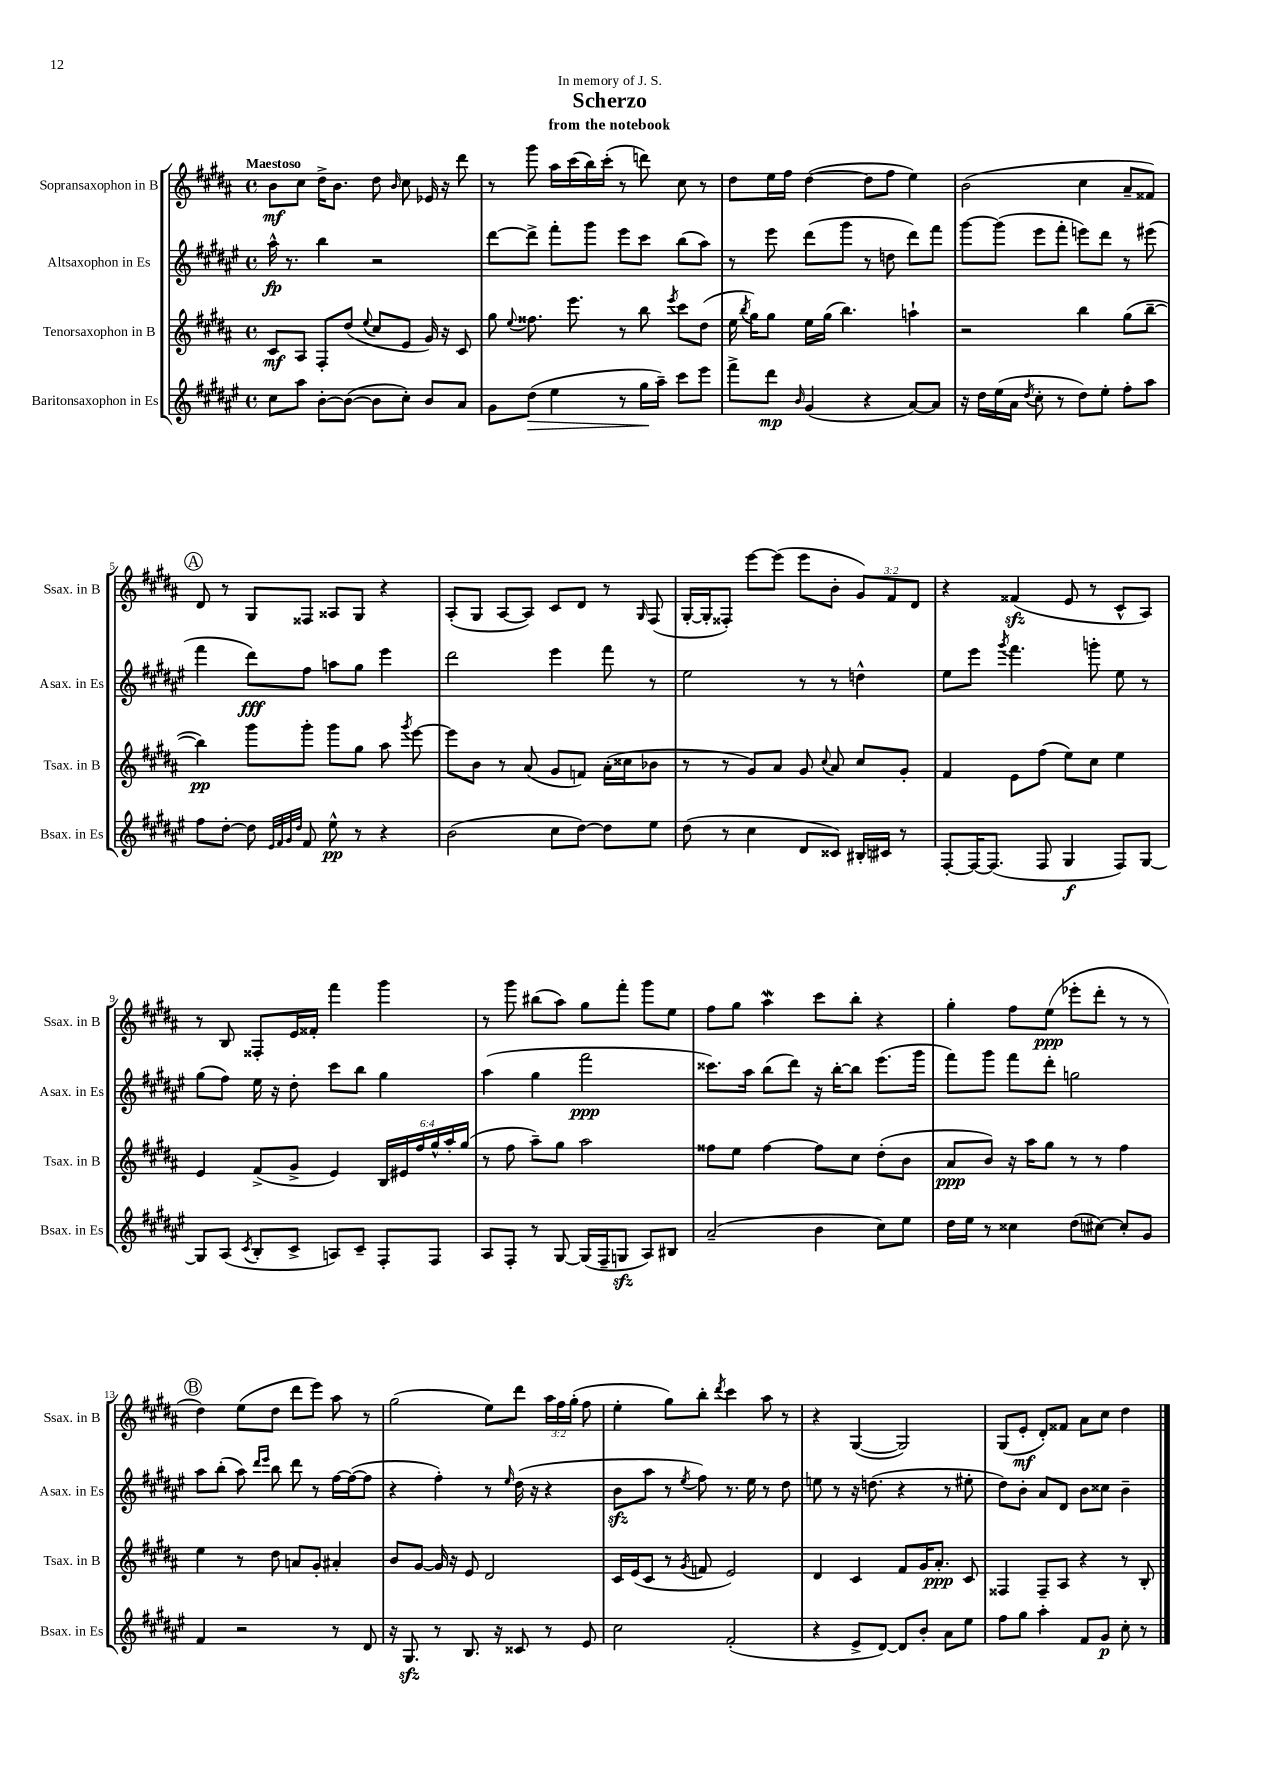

**kern	**dynam	**kern	**dynam	**kern	**dynam	**kern	**dynam
*part4	*part4	*part3	*part3	*part2	*part2	*part1	*part1
*staff4	*staff4	*staff3	*staff3	*staff2	*staff2	*staff1	*staff1
*I"Baritonsaxophon in Es	*	*I"Tenorsaxophon in B	*	*I"Altsaxophon in Es	*	*I"Sopransaxophon in B	*
*I'Bsax. in Es	*	*I'Tsax. in B	*	*I'Asax. in Es	*	*I'Ssax. in B	*
*clefG2	*	*clefG2	*	*clefG2	*	*clefG2	*
*k[f#c#g#d#a#e#]	*	*k[f#c#g#d#a#]	*	*k[f#c#g#d#a#e#]	*	*k[f#c#g#d#a#]	*
*M4/4	*	*M4/4	*	*M4/4	*	*M4/4	*
*met(c)	*	*met(c)	*	*met(c)	*	*met(c)	*
=1	=1	=1	=1	=1	=1	=1	=1
!	!	!	!	!	!	!LO:TX:a:B:t=Maestoso	!
8cc#\L	.	8c#/L	mf	16aa#^^\	fp	8b\L	mf
.	.	.	.	8.r	.	.	.
8aa#\J	.	8A#/J	.	.	.	8cc#\J	.
[8b'\L	.	8F#'/L	.	4bb\	.	16dd#^\KL	.
.	.	.	.	.	.	8.b\J	.
(8b\J_	.	(8dd#/J	.	.	.	.	.
.	.	8qqee/	.	.	.	.	.
8b\L]	.	8cc#/L	.	2r	.	8dd#\	.
.	.	.	.	.	.	16qqb/	.
8cc#'\J)	.	8e/J	.	.	.	8cc#\	.
8b/L	.	16g#/)	.	.	.	16e-X/	.
.	.	16r	.	.	.	16r	.
8a#/J	.	8c#/	.	.	.	8ddd#\	.
=2	=2	=2	=2	=2	=2	=2	=2
8g#\L	.	8gg#\	.	[8ddd#\L	.	8r	.
.	.	8qqee/	.	.	.	.	.
!	!LO:HP:b	!	!	!	!	!	!
(8dd#\J	>	8.ff##X\	.	8ddd#^\J]	.	8ggg#\	.
4ee#\	.	.	.	8fff#'\L	.	16aa#\LL	.
.	.	8.eee\	.	.	.	(16ccc#\	.
.	.	.	.	8ggg#\J	.	16bb\)	.
.	.	.	.	.	.	(16ccc#'\JJ	.
8r	.	8r	.	8eee#\L	.	8r	.
16gg#\LL	.	8bb\	.	8ccc#\J	.	8dddn\)	.
16aa#~\JJ)	]	.	.	.	.	.	.
.	.	8qeee/	.	.	.	.	.
8ccc#\L	.	8ccc#\L	.	(8bb\L	.	8cc#\	.
8eee#\J	.	(8dd#\J	.	8aa#\J)	.	8r	.
=3	=3	=3	=3	=3	=3	=3	=3
8fff#^\L	.	16ee\	.	8r	.	8dd#\L	.
.	.	8qbb/	.	.	.	.	.
.	.	16gg#\KL)	.	.	.	.	.
8ddd#\J	mp	8gg#\J	.	8eee#\	.	16ee\L	.
.	.	.	.	.	.	16ff#\JJ	.
16qqb/	.	.	.	.	.	.	.
(4g#/	.	16ee\LL	.	(8ddd#\L	.	([4dd#\	.
.	.	(16gg#\JJ	.	.	.	.	.
.	.	4.bb\)	.	8ggg#\J	.	.	.
4r	.	.	.	8r	.	8dd#\L]	.
.	.	.	.	8ddn\	.	8ff#\J	.
[8a#/L)	.	4aan`\	.	8ddd#\L)	.	4ee\)	.
8a#/J]	.	.	.	8fff#\J	.	.	.
=4	=4	=4	=4	=4	=4	=4	=4
16r	.	2r	.	[8ggg#\L	.	(2b\	.
16dd#\LL	.	.	.	.	.	.	.
(16ee#\	.	.	.	(8ggg#\J]	.	.	.
16a#\JJ	.	.	.	.	.	.	.
8qdd#/	.	.	.	.	.	.	.
8cc#'\	.	.	.	8eee#\L	.	.	.
8r	.	.	.	8fff#'\J	.	.	.
8dd#\L)	.	4bb\	.	8eeen\L)	.	4cc#\	.
8ee#'\J	.	.	.	8ddd#\J	.	.	.
8ff#'\L	.	(8gg#\L	.	8r	.	8a#~/L	.
8aa#\J	.	[8bb~\J	.	(8eee#X\	.	8f##X/J)	.
!!LO:LB:g=z
!!LO:REH:place=s1:t=A
=5	=5	=5	=5	=5	=5	=5	=5
8ff#\L	.	4bb\])	pp	4fff#\	.	8d#/	.
[8dd#'\J	.	.	.	.	.	8r	.
8dd#\]	.	8ggg#\L	.	8ddd#\L)	fff	8G#/L	.
32qqe#/LLL	.	.	.	.	.	.	.
32qqf#/	.	.	.	.	.	.	.
32qqg#/	.	.	.	.	.	.	.
32qqdd#/JJJ	.	.	.	.	.	.	.
8f#/	.	8ggg#'\J	.	8ff#\J	.	8F##X/J	.
8ee#^^\	pp	8ggg#\L	.	8aan\L	.	8A##X/L	.
8r	.	8gg#\J	.	8gg#\J	.	8G#/J	.
4r	.	8aa#\	.	4eee#\	.	4r	.
.	.	8qggg#/	.	.	.	.	.
.	.	[8eee\	.	.	.	.	.
=6	=6	=6	=6	=6	=6	=6	=6
(2b\	.	8eee\L]	.	2ddd#\	.	(8A#'/L	.
.	.	8b\J	.	.	.	8G#/J	.
.	.	8r	.	.	.	[8A#/L	.
.	.	(8a#/	.	.	.	8A#/J])	.
8cc#\L	.	8g#/L	.	4eee#\	.	8c#/L	.
[8dd#\J)	.	8fn/J)	.	.	.	8d#/J	.
8dd#\L]	.	(16a#'\LL	.	8fff#\	.	8r	.
.	.	16cc##X\J	.	.	.	.	.
.	.	.	.	.	.	16qqG#/	.
8ee#\J	.	8b-X\J	.	8r	.	(8F#/	.
=7	=7	=7	=7	=7	=7	=7	=7
(8dd#\	.	8r	.	2ee#\	.	[16G#'/LL	.
.	.	.	.	.	.	16G#'/J]	.
8r	.	8r	.	.	.	8F##X'/J)	.
4cc#\	.	8g#/L)	.	.	.	[8eee\L	.
.	.	8a#/J	.	.	.	(8eee\J]	.
8d#/L	.	8g#/	.	8r	.	8eee\L	.
.	.	8qqcc#/	.	.	.	.	.
8c##X/J)	.	8a#/	.	8r	.	8b'\J	.
16B#X'/LL	.	8cc#/L	.	4ddn^^\	.	12g#/L)	.
16c#X/JJ	.	.	.	.	.	.	.
.	.	.	.	.	.	12f#/	.
8r	.	8g#'/J	.	.	.	.	.
.	.	.	.	.	.	12d#/J	.
=8	=8	=8	=8	=8	=8	=8	=8
[8F#'/L	.	4f#/	.	8ee#\L	.	4r	.
16F#/K_	.	.	.	8eee#\J	.	.	.
(8.F#/J]	.	.	.	.	.	.	.
.	.	.	.	8qggg#/	.	.	.
.	.	8e\L	.	4.fff#\	.	(4f##Xzz/	.
8F#/	.	(8ff#\J	.	.	.	.	.
4G#/	f	8ee\L)	.	.	.	8e/	.
.	.	8cc#\J	.	8gggn'\	.	8r	.
8F#/L)	.	4ee\	.	8ee#\	.	8c#^^/L	.
[8G#/J	.	.	.	8r	.	8A#/J)	.
!!LO:LB:g=z
=9	=9	=9	=9	=9	=9	=9	=9
8G#/L]	.	4e/	.	(8gg#\L	.	8r	.
(8A#/J	.	.	.	8ff#\J)	.	8B/	.
8qc#/	.	.	.	.	.	.	.
8B'/L	.	(8f#^/L	.	16ee#\	.	8F##X'/L	.
.	.	.	.	16r	.	.	.
8c#^/J	.	8g#^/J	.	8dd#'\	.	16e/L	.
.	.	.	.	.	.	16f##X'/JJ	.
8An/L)	.	4e/)	.	8ccc#\L	.	4fff#\	.
8c#~/J	.	.	.	8bb\J	.	.	.
8F#'/L	.	24B/LL	.	4gg#\	.	4ggg#\	.
.	.	24e#X/	.	.	.	.	.
.	.	24ff#/	.	.	.	.	.
8F#/J	.	24gg#^^/	.	.	.	.	.
.	.	24aa#'/	.	.	.	.	.
.	.	(24gg#/JJ	.	.	.	.	.
=10	=10	=10	=10	=10	=10	=10	=10
8A#/L	.	8r	.	(4aa#\	.	8r	.
8F#'/J	.	8ff#\	.	.	.	8ggg#\	.
8r	.	8aa#~\L)	.	4gg#\	.	(8bb#X\L	.
[8G#/	.	8gg#\J	.	.	.	8aa#\J)	.
(16G#/LL]	.	2aa#\	.	2fff#\	ppp	8gg#\L	.
16F#~/J	.	.	.	.	.	.	.
8Gnzz/J	.	.	.	.	.	8fff#'\J	.
8A#/L)	.	.	.	.	.	8ggg#\L	.
8B#X/J	.	.	.	.	.	8ee\J	.
=11	=11	=11	=11	=11	=11	=11	=11
(2a#~/	.	8ff##X\L	.	8.ccc##X\L)	.	8ff#\L	.
.	.	8ee\J	.	.	.	8gg#\J	.
.	.	.	.	16aa#\Jk	.	.	.
.	.	[4ff##\	.	(8bb\L	.	4aa#W\	.
.	.	.	.	8ddd#\J)	.	.	.
4b\	.	8ff##\L]	.	16r	.	8ccc#\L	.
.	.	.	.	[16bb'\KL	.	.	.
.	.	8cc#\J	.	8bb\J]	.	8bb'\J	.
8cc#\L)	.	(8dd#'\L	.	(8.eee#\L	.	4r	.
8ee#\J	.	8b\J	.	.	.	.	.
.	.	.	.	16ggg#\Jk	.	.	.
=12	=12	=12	=12	=12	=12	=12	=12
16dd#\LL	.	8a#/L	ppp	8fff#\L)	.	4gg#'\	.
16ee#\JJ	.	.	.	.	.	.	.
8r	.	8b/J)	.	8ggg#\J	.	.	.
4cc##X\	.	16r	.	8fff#\L	.	8ff#\L	.
.	.	16aa#\KL	.	.	.	.	.
.	.	8gg#\J	.	8ddd#'\J	.	(8ee\J	ppp
(8dd#\L	.	8r	.	2ggn\	.	8eee-X'\L	.
[8cc#X\J)	.	8r	.	.	.	8ddd#'\J	.
8cc#'/L]	.	4ff#\	.	.	.	8r	.
8g#/J	.	.	.	.	.	8r	.
!!LO:LB:g=z
!!LO:REH:place=s1:t=B
=13	=13	=13	=13	=13	=13	=13	=13
4f#/	.	4ee\	.	8aa#\L	.	4dd#\)	.
.	.	.	.	(8bb'\J	.	.	.
2r	.	8r	.	8aa#\)	.	(8ee\L	.
.	.	.	.	16qqddd#/LL	.	.	.
.	.	.	.	16qqeee#/JJ	.	.	.
.	.	8dd#\	.	8bb\	.	8dd#\J	.
.	.	8an/L	.	8ddd#\	.	8ddd#\L	.
.	.	8g#'/J	.	8r	.	8eee\J)	.
8r	.	4a#X'/	.	[16ff#\LL	.	8aa#\	.
.	.	.	.	(16ff#\J_	.	.	.
8d#/	.	.	.	8ff#\J]	.	8r	.
=14	=14	=14	=14	=14	=14	=14	=14
16r	.	8b/L	.	4r	.	(2gg#\	.
8.G#zz/	.	.	.	.	.	.	.
.	.	[8g#/J	.	.	.	.	.
8r	.	16g#/]	.	4ff#'\)	.	.	.
.	.	16r	.	.	.	.	.
8.B/	.	8e/	.	.	.	.	.
.	.	2d#/	.	8r	.	8ee\L)	.
16r	.	.	.	.	.	.	.
.	.	.	.	16qqee#/	.	.	.
8c##X/	.	.	.	(16dd#\	.	8ddd#\J	.
.	.	.	.	16r	.	.	.
8r	.	.	.	4r	.	24aa#\LL	.
.	.	.	.	.	.	24ff#\	.
.	.	.	.	.	.	(24gg#'\JJ	.
8e#/	.	.	.	.	.	8ff#\	.
=15	=15	=15	=15	=15	=15	=15	=15
2cc#\	.	16c#/LL	.	8bzz\L	.	4ee'\	.
.	.	(16e/J	.	.	.	.	.
.	.	8c#/J	.	8aa#\J	.	.	.
.	.	8r	.	8r	.	8gg#\L)	.
.	.	8qg#/	.	8qee#/	.	.	.
.	.	8fn/	.	8ff#\)	.	8bb'\J	.
.	.	.	.	.	.	8qddd#/	.
(2f#'/	.	2e/)	.	8.r	.	4ccc#\	.
.	.	.	.	16ee#\	.	.	.
.	.	.	.	8r	.	8aa#\	.
.	.	.	.	8dd#\	.	8r	.
=16	=16	=16	=16	=16	=16	=16	=16
4r	.	4d#/	.	8een\	.	4r	.
.	.	.	.	8r	.	.	.
8e#^/L	.	4c#/	.	16r	.	([4G#/	.
.	.	.	.	(8.ddn\	.	.	.
[8d#/J)	.	.	.	.	.	.	.
8d#/L]	.	8f#/L	.	4r	.	2G#/])	.
8b'/J	.	16g#/K	.	.	.	.	.
.	.	8.a#'/J	ppp	.	.	.	.
8a#\L	.	.	.	8r	.	.	.
8ee#\J	.	8c#/	.	8ee#X'\	.	.	.
=17	=17	=17	=17	=17	=17	=17	=17
8ff#\L	.	4F##X/	.	8dd#\L)	.	(8G#/L	.
8gg#\J	.	.	.	8b'\J	.	8e'/J	mf
4aa#'\	.	8F##~/L	.	8a#/L	.	8d#'/L)	.
.	.	8A#/J	.	8d#/J	.	8f##X/J	.
8f#/L	.	4r	.	8b\L	.	8a#\L	.
8g#/J	p	.	.	8cc##X\J	.	8cc#\J	.
8cc#'\	.	8r	.	4b~\	.	4dd#\	.
8r	.	8B'/	.	.	.	.	.
==	==	==	==	==	==	==	==
*-	*-	*-	*-	*-	*-	*-	*-
